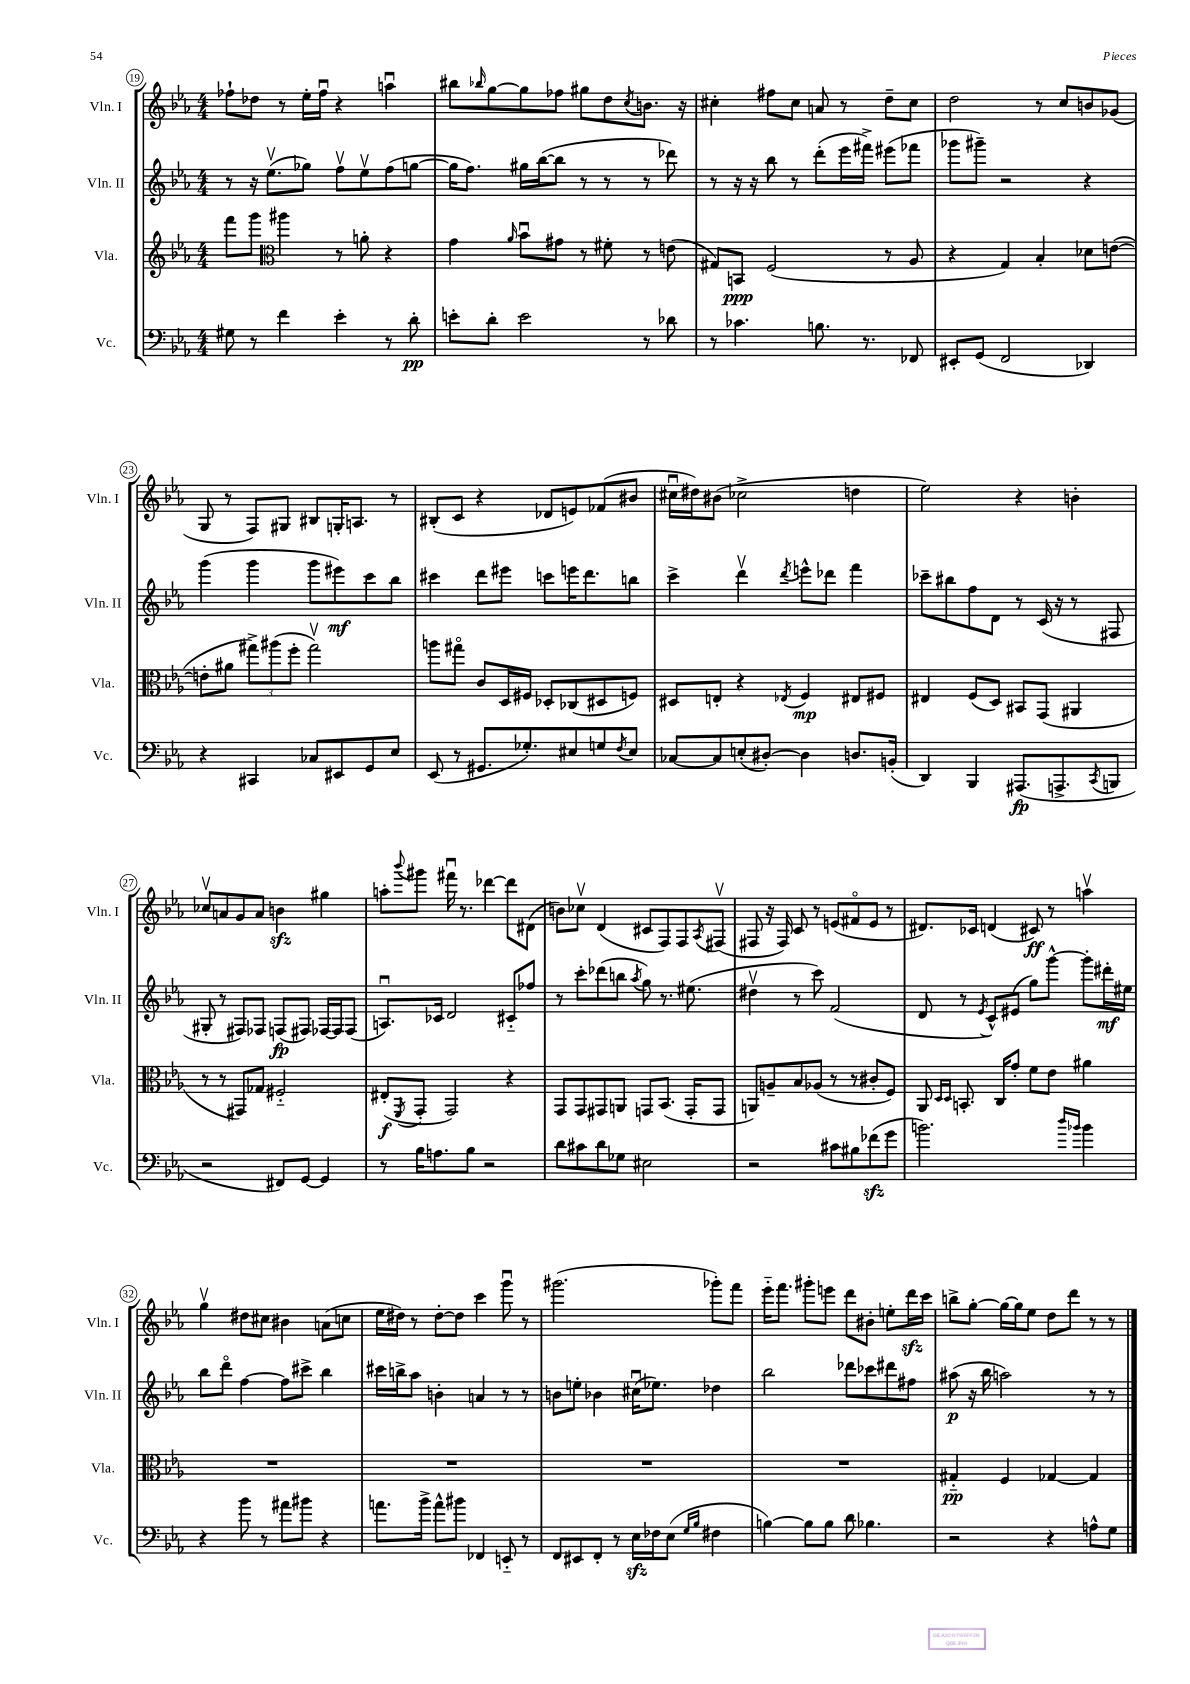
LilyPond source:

<<
\new StaffGroup <<
\new Staff = "s0" \with { instrumentName = "Vln. I" shortInstrumentName = "Vln. I" } {
    \clef treble \key ees \major \numericTimeSignature \time 4/4
    fes''8-! des''8 r8 ees''16-. fes''16\downbow r4 a''4\downbow |
    bis''8 \grace { bes''16 } g''8~ g''8 fes''8 gis''8 d''8 \acciaccatura { c''8 } b'8. r16 |
    cis''4-. fis''8 cis''8 a'8 r8 d''8-- cis''8 |
    d''2 r8 c''8 b'8 ges'8( |
    g8 r8 f8) gis8 bis8 g16-. a8. r8 |
    bis8-.( c'8 r4 des'8 e'8) fes'8( bis'8 |
    cis''16\downbow dis''16) bis'8( ces''2-> d''4 |
    ees''2) r4 b'4-. |
    ces''8\upbow a'8 g'8 a'8 b'4\sfz gis''4 |
    a''8-. \appoggiatura { bes'''8 } gis'''8 fis'''16\downbow r8. des'''4~ des'''8 dis'8( |
    b'8) ces''8\upbow d'4( cis'8 f8) f8 \acciaccatura { aes8 } fis8\upbow( |
    fis8 r16 fis16) c'8 r8 e'8( fis'8\flageolet e'8 r8 |
    dis'8.) ces'16 d'4( cis'8\ff) r8 a''4\upbow |
    g''4\upbow dis''8 cis''8 bis'4 a'8( c''8 |
    ees''16 dis''16) r8 dis''8~-. dis''8 c'''4 g'''8\downbow r8 |
    gis'''2.( ges'''8-.) f'''8 |
    ees'''16-_ f'''8. gis'''8-. e'''8 d'''8 bis'8-. e''8-. d'''16\sfz c'''16 |
    b''8-> g''8~-. g''16~ g''16 ees''8 d''8 d'''8 r8 r8 \bar "|." |
}
\new Staff = "s1" \with { instrumentName = "Vln. II" shortInstrumentName = "Vln. II" } {
    \clef treble \key ees \major \numericTimeSignature \time 4/4
    r8 r16 ees''8.\upbow( ges''8) f''8\upbow ees''8\upbow f''8( g''8~ |
    g''16 f''8.) gis''16 bes''16~( bes''8 r8 r8 r8 des'''8) |
    r8 r16 r16 bes''8 r8 d'''8-.( ees'''16 fis'''16->) eis'''8( fes'''8 |
    ges'''8 gis'''8--) r2 r4 |
    g'''4( g'''4 g'''8 eis'''8\mf) c'''8 bes''8 |
    cis'''4 d'''8 eis'''8 c'''8 e'''16 d'''8. b''8 |
    c'''4-> d'''4\upbow \acciaccatura { d'''8 } e'''8-^ des'''8 f'''4 |
    ces'''8-- bis''8 f''8 d'8 r8 c'16( r16 r8 fis8 |
    gis8-. r8 fis8) fes8 f8\fp( fis8) fes16~ fes16 fes8( |
    a8.\downbow) ces'16 d'2 cis'8-_ fes''8 |
    r8 c'''8-. des'''8( b''8 \acciaccatura { aes''8 } g''8) r8. eis''8.( |
    dis''4\upbow r8 c'''8) f'2( |
    d'8 r8 \acciaccatura { ees'8 } c'8-^) eis'8( g''8) g'''8~-^ g'''8-. dis'''16-.\mf eis''16 |
    bes''8 d'''8\flageolet f''4~ f''8 cis'''8-> bes''4 |
    cis'''16 b''16-> aes''8 b'4-. a'4 r8 r8 |
    b'8 e''8-. bes'4 cis''16\downbow( ees''8.) des''4 |
    bes''2 des'''8 ces'''8 dis'''8 fis''8 |
    ais''8\p( r16 bes''16 a''2) r8 r8 \bar "|." |
}
\new Staff = "s2" \with { instrumentName = "Vla." shortInstrumentName = "Vla." } {
    \clef treble \key ees \major \numericTimeSignature \time 4/4
    f'''8 g'''8 \clef alto ais''4 r8 a'8-. r4 |
    g'4 \grace { aes'16 } bes'8\downbow gis'8 r8 fis'8-. r8 e'8( |
    gis8) b,8\ppp f2( r8 aes8 |
    r4 g4) bes4-. des'8 e'8~( |
    e'8-. ais'8 \tuplet 3/2 { gis''8->) ais''8( f''8-. } gis''2\upbow) |
    a''8 gis''8\flageolet c'8 d16 fis16 des8-. ces8( dis8 f8) |
    dis8 e8-. r4 \acciaccatura { ees8 } f4\mp eis8 fis8 |
    eis4 f8( d8) bis,8 g,8( ais,4 |
    r8 r8 gis,8) ges8 fis2-_ |
    eis8-.\f( \acciaccatura { f,8 } g,8-. g,2) r4 |
    g,8 g,8 gis,8 a,8 g,8 bes,8.( g,16-. g,8 |
    a,8) a8-- bes8 aes8( r8 r8 cis'8-. f8) |
    aes,8 \grace { d16 d16 } b,8.-. c16 g'8-. f'8 ees'8 ais'4 |
    R1 |
    R1 |
    R1 |
    R1 |
    gis4-_\pp f4 ges4~ ges4 \bar "|." |
}
\new Staff = "s3" \with { instrumentName = "Vc." shortInstrumentName = "Vc." } {
    \clef bass \key ees \major \numericTimeSignature \time 4/4
    gis8 r8 f'4 ees'4-. r8 d'8-.\pp |
    e'8-. d'8-. e'2 r8 des'8 |
    r8 ces'4. b8. r8. fes,8 |
    eis,8-. g,8( f,2 des,4) |
    r4 cis,4 ces8 eis,8 g,8 ees8 |
    ees,8( r8 gis,8. ges8.-.) eis8 g8 \acciaccatura { f8 } eis8 |
    ces8~ ces8 e8-.( dis8~-.) dis4 d8. b,16-.( |
    d,4) bes,,4 ais,,8.\fp( a,,8.-> \acciaccatura { c,8 } b,,8 |
    r2 fis,8) g,8~ g,4 |
    r8 bes16 a8. bes8 r2 |
    d'8 cis'8 d'8 ges8 eis2 |
    r2 cis'8 bis8 fes'8\sfz( g'8 |
    b'2.) \grace { d''16 bes'16 } bes'4 |
    r4 bes'8 r8 ais'8 bis'8 r4 |
    a'8. bes'16-> a'8-^ bis'8 fes,4 e,8-_ r8 |
    f,8 eis,8 f,8-. r8 ees16\sfz fes16 ees8( \grace { g16 bes16 } fis4 |
    b4~) b8 b8 d'8 bes4. |
    r2 r4 a8-^ g8 \bar "|." |
}
>>
>>
\layout { \context { \Score currentBarNumber = #19 \override BarNumber.stencil = #(make-stencil-circler 0.1 0.3 ly:text-interface::print) } }
